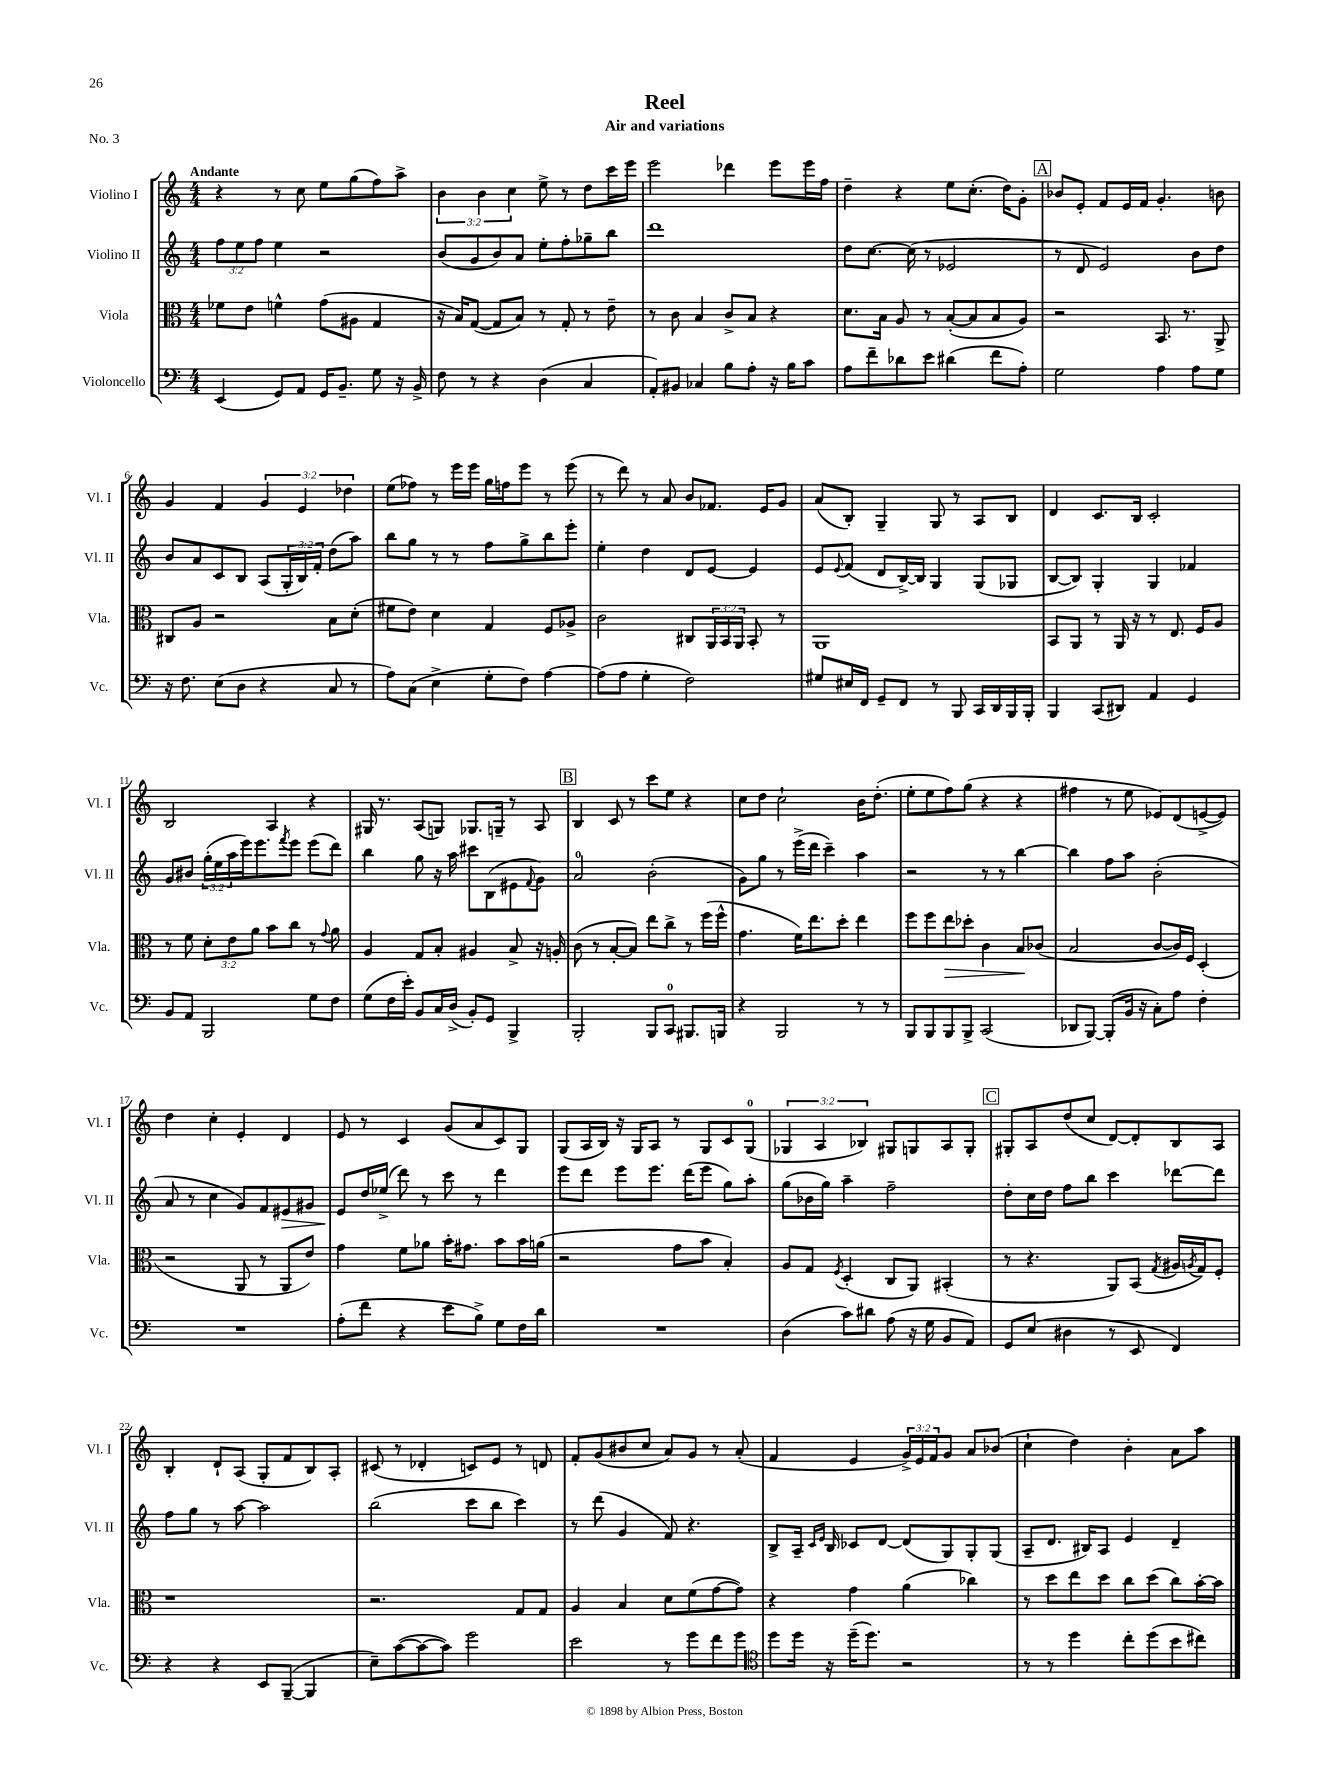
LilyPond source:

\header { title = "Reel" subtitle = "Air and variations" piece = "No. 3" }
<<
\new StaffGroup <<
\new Staff = "s0" \with { instrumentName = "Violino I" shortInstrumentName = "Vl. I" } {
    \clef treble \key c \major \numericTimeSignature \time 4/4 \override Staff.TupletNumber.text = #tuplet-number::calc-fraction-text \tempo "Andante"
    r4 r8 c''8 e''8 g''8( f''8) a''8-> |
    \tuplet 3/2 { b'4 b'4 c''4 } e''8-> r8 d''8 c'''16 e'''16 |
    e'''2 des'''4 e'''8 e'''16 f''16 |
    d''4-- r4 e''8 c''8.-.( d''16) g'8-. |
    \mark \markup { \box "A" } bes'8 e'8-. f'8 e'16 f'16 g'4.-. b'8 |
    g'4 f'4 \tuplet 3/2 { g'4 e'4 des''4 } |
    e''8( fes''8) r8 e'''16 e'''16 g''16 f''16 e'''8 r8 e'''8( |
    r8 d'''8) r8 a'8 b'8 fes'8. e'16 g'8 |
    a'8( b8-.) g4-- g8 r8 a8 b8 |
    d'4 c'8. b16 c'2-. |
    b2 a4 r4 |
    gis16 r8. a8( g8) ges8. g16-- r8 a8 |
    \mark \markup { \box "B" } b4 c'8 r8 c'''8 e''8 r4 |
    c''8 d''8 c''2-! b'16 d''8.-.( |
    e''8-. e''8 f''8) g''8( r4 r4 |
    fis''4 r8 e''8 ees'8) d'8( e'8~-> e'8) |
    d''4 c''4-. e'4-. d'4 |
    e'8 r8 c'4 g'8( a'8 c'8) g8 |
    g8( a16 b16) r16 g16 a8 r8 g8 c'8 g8-0( |
    \tuplet 3/2 { ges4 a4 bes4) } gis8 g8 a8 g8-. |
    \mark \markup { \box "C" } gis8-. a8 d''8( c''8 d'8~) d'8-. b8 a8 |
    b4-. d'8-! a8( g8-. f'8 b8) a8-. |
    cis'8( r8 des'4-. c'8) e'8 r8 d'8 |
    f'8-. g'8( bis'8 c''8 a'8) g'8 r8 a'8-.( |
    f'4 e'4 \tuplet 3/2 { g'16->) e'16 f'16 } g'8 a'8 bes'8( |
    c''4-! d''4) b'4-. a'8 a''8 \bar "|." |
}
\new Staff = "s1" \with { instrumentName = "Violino II" shortInstrumentName = "Vl. II" } {
    \clef treble \key c \major \numericTimeSignature \time 4/4 \override Staff.TupletNumber.text = #tuplet-number::calc-fraction-text
    \tuplet 3/2 { f''8 e''8 f''8 } e''4 r2 |
    b'8( g'8 b'8) a'8 e''8-. f''8-. ges''8-- b''8 |
    d'''1 |
    d''8 c''8.~ c''16( r8 ees'2 |
    \mark \markup { \box "A" } r8 d'8 e'2) b'8 d''8 |
    b'8 a'8 c'8 b8 a8( \tuplet 3/2 { g16-. b16) f'16-. } d''8( a''8) |
    b''8 g''8 r8 r8 f''8 g''8-> b''8 e'''8-. |
    e''4-. d''4 d'8 e'8~ e'4 |
    e'8 \appoggiatura { e'8 } f'8( d'8 b16~->) b16 g4 g8( ges8 |
    b8~ b8) g4-. g4 fes'4 |
    g'8 bis'8 \tuplet 3/2 { g''16-.( e''16 a''16 } e'''16) e'''8. \acciaccatura { f'''8 } e'''8 e'''8( d'''8) |
    b''4 g''8 r16 a''16 cis'''8 b8( eis'8 \appoggiatura { f'8 } g'8) |
    \mark \markup { \box "B" } a'2-0 b'2-.( |
    g'8) g''8 r8 e'''16->( d'''16 c'''4--) a''4 |
    r2 r8 r8 b''4~ |
    b''4 f''8 a''8 b'2-.( |
    a'8 r8 c''4 g'8) f'8 eis'8\> gis'8 |
    e'8\! d''16 ees''16->( d'''8) r8 c'''8 r8 d'''4 |
    e'''8 d'''8 e'''8 e'''8. d'''16( e'''8 g''8) a''8-. |
    g''8( bes'16 g''16) a''4-- f''2-- |
    \mark \markup { \box "C" } d''8-. c''16 d''16 f''8 b''8 c'''4 des'''8~ des'''8 |
    f''8 g''8 r8 a''8~ a''2 |
    b''2( c'''8 b''8 c'''4) |
    r8 d'''8( g'4 f'8) r4. |
    b8-> a16-- \grace { c'16 e'16 } b16 ces'8 d'8~ d'8( g8) g8-. g8( |
    a8-- d'8. bis16) a8 e'4 d'4-- \bar "|." |
}
\new Staff = "s2" \with { instrumentName = "Viola" shortInstrumentName = "Vla." } {
    \clef alto \key c \major \numericTimeSignature \time 4/4 \override Staff.TupletNumber.text = #tuplet-number::calc-fraction-text
    fes'8 e'8 f'4-^ g'8( ais8 g4 |
    r16 b16) g8~( g8 b8) r8 g8-. r8 e'8-- |
    r8 c'8 b4 c'8-> b8 r4 |
    d'8. b16 a8 r8 b8~-.( b8 b8 a8) |
    \mark \markup { \box "A" } r2 b,8. r8. a,8-> |
    cis8 a8 r2 b8 d'8-.( |
    fis'8 e'8) d'4 g4 f8 aes8-> |
    c'2 cis8 \tuplet 3/2 { a,16 b,16 a,16 } b,8-. r8 |
    a,1 |
    b,8 a,8 r8 a,16 r16 r8 e8. f16 a8 |
    r8 f'8 \tuplet 3/2 { d'8-. e'8 a'8 } b'8 c''8 r8 \appoggiatura { g'8 } a'8 |
    a4 g8 b8-. ais4 b8-> r16 a16-. |
    \mark \markup { \box "B" } c'8( r8 b8~-. b8) e''8 c''8-> r8 f''16( f''16-^ |
    g'4. f'16) e''8. d''8-. e''4 |
    f''8 f''8 e''8\> des''8-. c'4 b8\! ces'8( |
    b2 c'8~ c'16) f16 d4-.( |
    r2 a,8 r8 a,8 e'8) |
    g'4 f'8 aes'8 b'16-. gis'8. b'8 b'16 a'16( |
    r2 g'8 b'8 b4-.) |
    a8 g8 \acciaccatura { f8 } d4-.( c8 a,8) bis,4-.( |
    \mark \markup { \box "C" } r8 r4. a,8) b,8( \acciaccatura { g8 } ais16 \acciaccatura { a8 } g16) f8-. |
    r1 |
    r2. g8 g8 |
    a4 b4 d'8 f'8( g'8~ g'8) |
    r4 g'4 a'4( ces''4) |
    r8 d''8 e''8 d''8 c''8 d''8( c''8) b'16~-. b'16 \bar "|." |
}
\new Staff = "s3" \with { instrumentName = "Violoncello" shortInstrumentName = "Vc." } {
    \clef bass \key c \major \numericTimeSignature \time 4/4
    e,4( g,8) a,8 g,16 b,8.-- g8 r16 b,16-> |
    f8 r8 r4 d4( c4 |
    a,8-.) bis,8 ces4 b8 a8-. r16 b16 c'8 |
    a8 f'8-- des'8 e'8 dis'4( f'8 a8-.) |
    \mark \markup { \box "A" } g2 a4 a8 g8 |
    r16 f8. e8( d8 r4 c8 r8 |
    a8) c8( e4-> g8-. f8) a4~ |
    a8( a8 g4-. f2) |
    gis8 eis16 f,16 g,8-- f,8 r8 b,,8 c,16 d,16 b,,16 b,,16-. |
    b,,4 c,8( dis,8) a,4 g,4 |
    b,8 a,8 b,,2 g8 f8 |
    g8( f16 e'16-.) b,8 c16 d16->( b,8-.) g,8 b,,4-> |
    \mark \markup { \box "B" } b,,2-. b,,8 c,8-0 bis,,8. b,,16 |
    r4 b,,2 r8 r8 |
    b,,8 b,,8 b,,8 b,,8-> c,2( |
    des,8 b,,8~) b,,8-.( b,16 r16 c8-.) a8 f4-. |
    R1 |
    a8-.( f'8 r4 e'8 b8->) g8 f16 d'16 |
    R1 |
    d4( c'8) dis'8 a8( r16 g16 b,8 a,8) |
    \mark \markup { \box "C" } g,8 e8( dis4 r8 e,8 f,4) |
    r4 r4 e,8 b,,8~--( b,,4 |
    e8--) c'8~( c'8~ c'8) g'2 |
    e'2 r8 g'8 f'8 g'8 |
    \clef tenor d''8 d''16 r16 d''16--( d''8.) r2 |
    r8 r8 d''4 c''8-. d''8( b'8 cis''8) \bar "|." |
}
>>
>>
